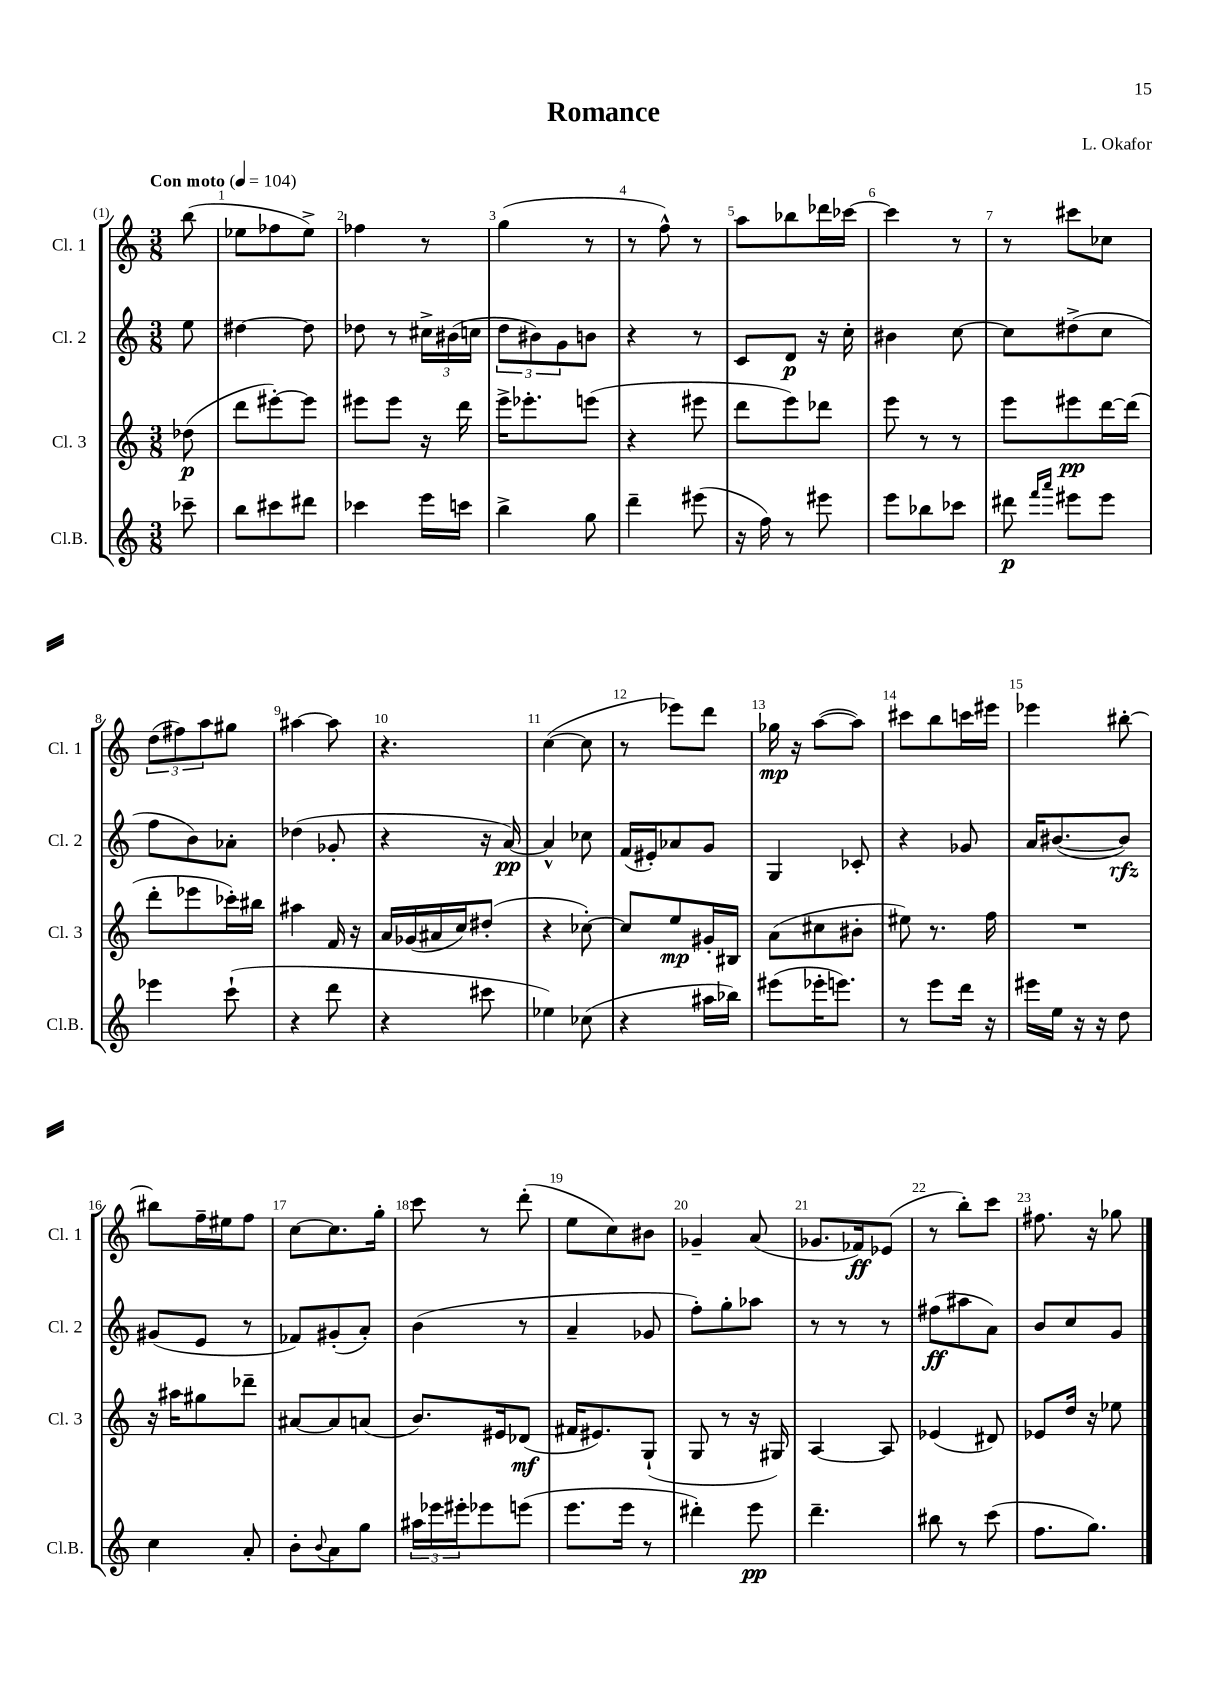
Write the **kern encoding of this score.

**kern	**kern	**kern	**kern
*staff4	*staff3	*staff2	*staff1
*clefG2	*clefG2	*clefG2	*clefG2
*k[]	*k[]	*k[]	*k[]
*M3/8	*M3/8	*M3/8	*M3/8
*MM104	*MM104	*MM104	*MM104
8ccc-~	(8dd-	8ee	(8bb
=	=	=	=
8bb	8ddd	[4dd#	8ee-
8ccc#	[8eee#')	.	8ff-
8ddd#	8eee#]	8dd#]	8ee-^)
=	=	=	=
4ccc-	8eee#	8dd-	4ff-
.	8eee#	8r	.
16eee	16r	24cc#^	8r
.	.	(24b#	.
16ccc	16ddd	.	.
.	.	24cc	.
=	=	=	=
4bb^	16eee^	12dd	(4gg
.	8.eee-'	.	.
.	.	12b#)	.
.	.	12g	.
8gg	(8eee	8b	8r
=	=	=	=
4ddd~	4r	4r	8r
.	.	.	8ff^^)
(8eee#	8eee#	8r	8r
=	=	=	=
16r	8ddd	8c	8aa
16ff)	.	.	.
8r	8eee)	8d	8bb-
8eee#	8ddd-	16r	16ddd-
.	.	16cc'	[16ccc-
=	=	=	=
8eee	8eee	4b#	4ccc-]
8bb-	8r	.	.
8ccc-	8r	[8cc	8r
=	=	=	=
8ddd#	8eee	8cc]	8r
16qqfff	.	.	.
16qqaaa	.	.	.
8eee#	8eee#	(8dd#^	8ccc#
8eee#	[16ddd	8cc	8cc-
.	(16ddd]	.	.
=	=	=	=
4eee-	8ddd'	8ff	(12dd
.	.	.	12ff#)
.	8eee-	8b)	.
.	.	.	12aa
(8ccc`	16ccc-')	8a-'	8gg#
.	16bb#	.	.
=	=	=	=
4r	4aa#	(4dd-	[4aa#
8ddd	16f	8g-'	8aa#]
.	16r	.	.
=	=	=	=
4r	16a	4r	4.r
.	(16g-	.	.
.	16a#	.	.
.	16cc)	.	.
8ccc#	(8dd#'	16r	.
.	.	[16a)	.
=	=	=	=
4ee-)	4r	4a^^]	([4cc
(8cc-	[8cc-')	8cc-	8cc]
=	=	=	=
4r	8cc-]	(16f	8r
.	.	16e#')	.
.	8ee	8a-	8eee-)
16aa#	16g#'	8g	8ddd
16bb-)	16B#	.	.
=	=	=	=
(8eee#	(8a	4G	16gg-
.	.	.	16r
16eee-'	8cc#	.	([8aa
8.eee)	.	.	.
.	8b#'	8c-'	8aa])
=	=	=	=
8r	8ee#)	4r	8ccc#
8eee	8.r	.	8bb
16ddd	.	8g-	16ccc
16r	16ff	.	16eee#
=	=	=	=
16eee#	4.r	16a	4eee-
16ee	.	([8.b#	.
16r	.	.	.
16r	.	.	.
8dd	.	8b#])	[8bb#'
=	=	=	=
4cc	16r	(8g#	8bb#]
.	16aa#	.	.
.	8gg#	8e	16ff~
.	.	.	16ee#
8a'	8ddd-~	8r	8ff
=	=	=	=
8b'	[8a#	8f-)	[8cc
8qqb	.	.	.
8a	8a#]	(8g#'	8.cc]
8gg	(8a	8a')	.
.	.	.	16gg'
=	=	=	=
24aa#	8.b)	(4b	8ccc
24eee-	.	.	.
24eee#'	.	.	.
8eee-	.	.	8r
.	16e#	.	.
(8eee	(8d-	8r	(8ddd'
=	=	=	=
8.eee	16f#	4a~	8ee
.	8.e#)	.	.
.	.	.	8cc)
16eee	.	.	.
8r	(8G`	8g-	8b#
=	=	=	=
4ddd#')	8G	8ff')	4g-~
.	8r	8gg'	.
8eee	16r	8aa-	(8a
.	16G#)	.	.
=	=	=	=
4.ddd~	[4A	8r	8.g-
.	.	8r	.
.	.	.	16f-)
.	8A]	8r	(8e-
=	=	=	=
8bb#	(4e-	(8ff#	8r
8r	.	8aa#	8bb')
(8ccc	8d#)	8a)	8ccc
=	=	=	=
8.ff	8e-	8b	8.ff#
.	16dd	8cc	.
8.gg)	16r	.	16r
.	8ee-	8g	8gg-
==	==	==	==
*-	*-	*-	*-
